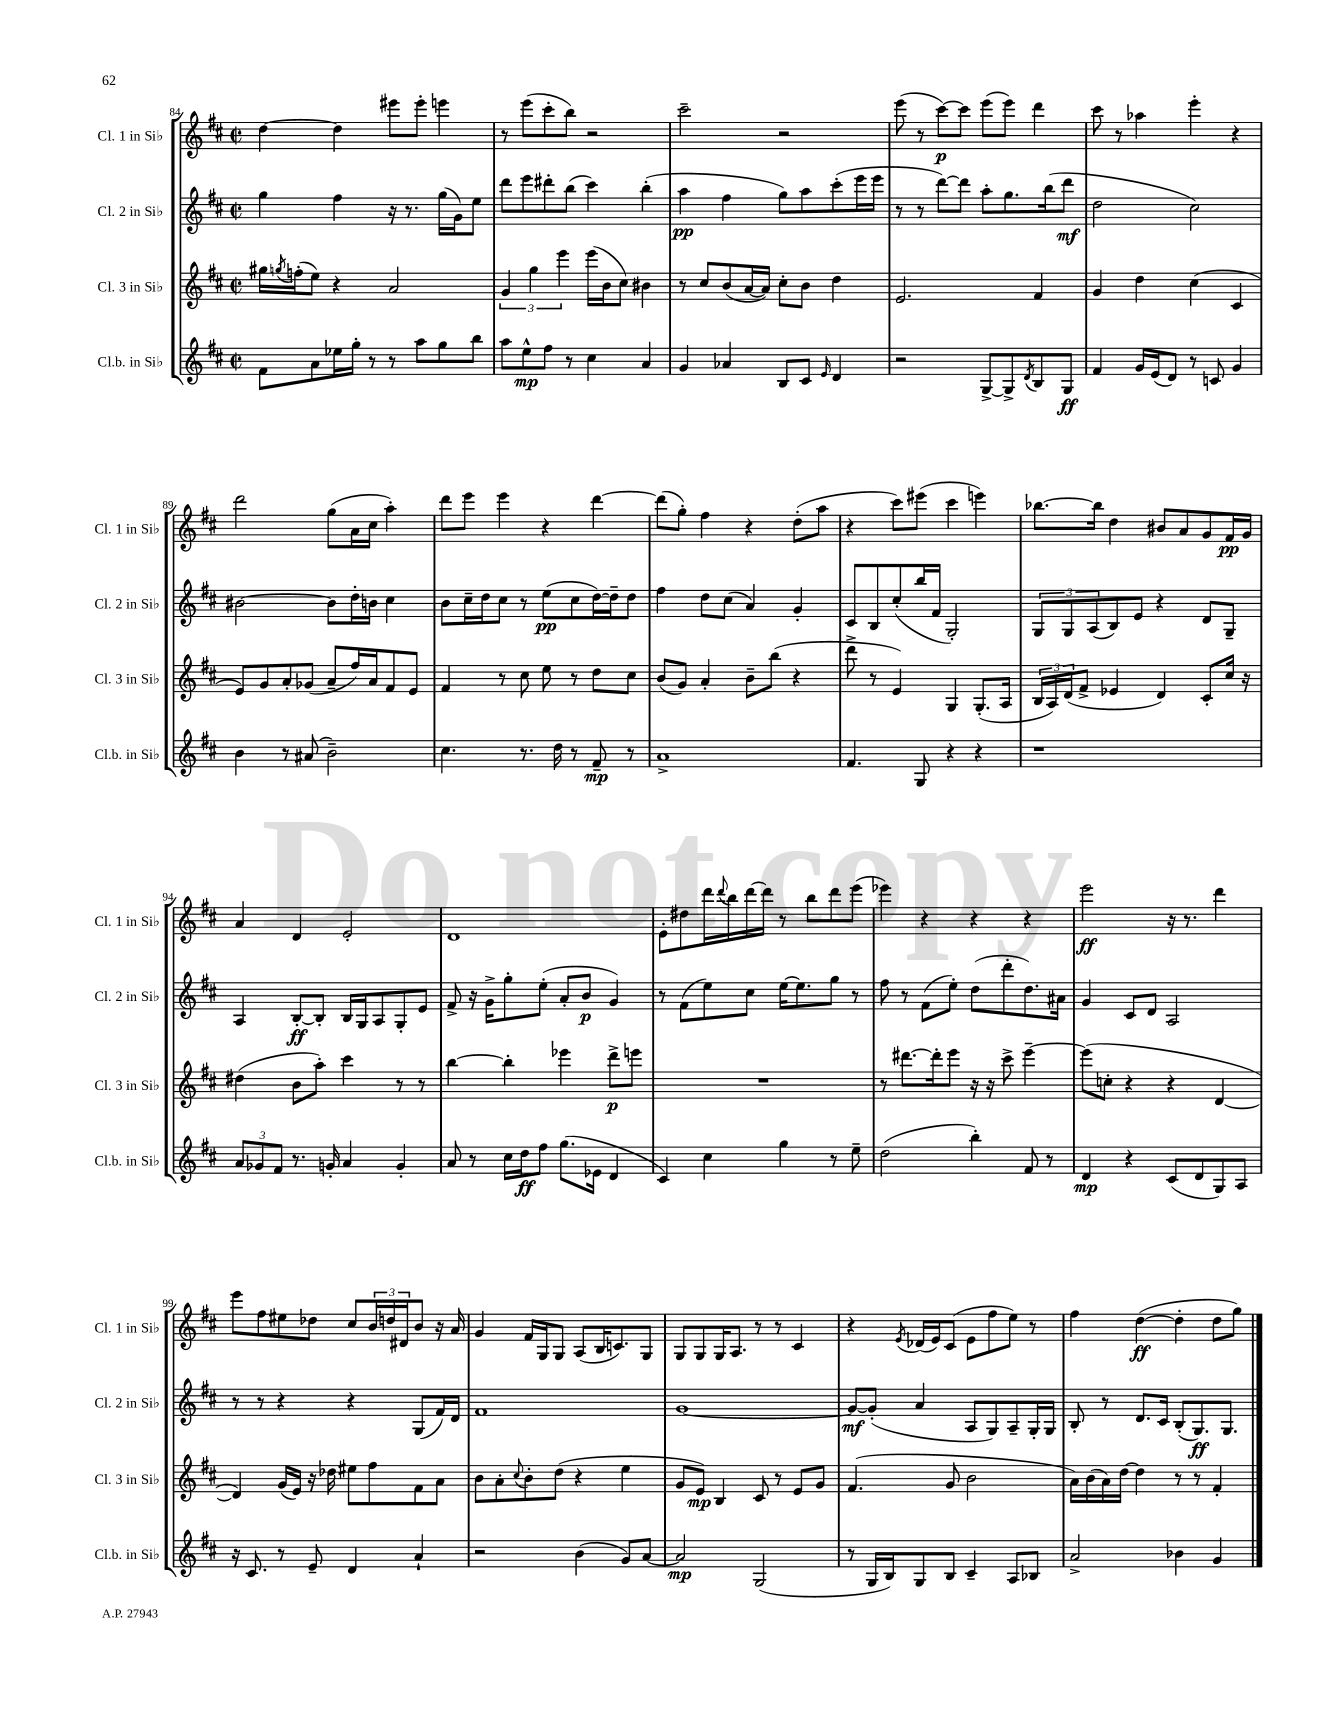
<<
\new StaffGroup <<
\new Staff = "s0" \with { instrumentName = "Cl. 1 in Sib" shortInstrumentName = "Cl. 1 in Sib" } {
    \clef treble \key d \major \defaultTimeSignature \time 2/2
    d''4~ d''4 eis'''8 eis'''8-. e'''4 |
    r8 e'''8( cis'''8-. b''8) r2 |
    cis'''2-- r2 |
    e'''8( r8 cis'''8~\p) cis'''8 e'''8( e'''8) d'''4 |
    cis'''8 r8 aes''4 e'''4-. r4 |
    d'''2 g''8( a'16 cis''16 a''4-.) |
    d'''8 e'''8 e'''4 r4 d'''4~ |
    d'''8( g''8-.) fis''4 r4 d''8-.( a''8 |
    r4 cis'''8) eis'''8( cis'''4 e'''4) |
    bes''8.~ bes''16 d''4 bis'8 a'8 g'8 fis'16\pp g'16 |
    a'4 d'4 e'2-. |
    d'1 |
    e'8-. dis''8 d'''16 \appoggiatura { d'''8 } b''16 d'''16~ d'''16 r8 b''8 d'''8 e'''8( |
    ees'''4) r4 r4 r4 |
    e'''2\ff r16 r8. d'''4 |
    e'''8 fis''8 eis''8 des''8 cis''8 \tuplet 3/2 { b'16 d''16 dis'16 } b'8 r16 a'16 |
    g'4 fis'16 g16 g8 a8( b16 c'8.) g8 |
    g8 g8 g16 a8. r8 r8 cis'4 |
    r4 \acciaccatura { e'8 } des'16( e'16) cis'8( e'8 fis''8 e''8) r8 |
    fis''4 d''4~\ff( d''4-. d''8 g''8) \bar "|." |
}
\new Staff = "s1" \with { instrumentName = "Cl. 2 in Sib" shortInstrumentName = "Cl. 2 in Sib" } {
    \clef treble \key d \major \defaultTimeSignature \time 2/2
    g''4 fis''4 r16 r8. g''16( g'16) e''8 |
    d'''8 e'''8 dis'''8-. b''8( cis'''4) b''4-.( |
    a''4\pp fis''4 g''8) a''8 cis'''8-.( e'''16 e'''16 |
    r8 r8 d'''8~) d'''8 a''8-. g''8. b''16( d'''8\mf |
    d''2 cis''2) |
    bis'2~ bis'8 d''16-. b'16 cis''4 |
    b'8 cis''16-- d''16 cis''8 r8 e''8\pp( cis''8 d''16~) d''16-- d''8 |
    fis''4 d''8 cis''8( a'4) g'4-. |
    cis'8 b8 cis''8-.( b''16 fis'16 g2-.) |
    \tuplet 3/2 { g8 g8 a8( } b8) e'8 r4 d'8 g8-- |
    a4 b8~-.\ff b8-. b16 g16 a8 g8-. e'8 |
    fis'8-> r16 g'16-> g''8-. e''8-.( a'8-. b'8\p g'4) |
    r8 fis'8( e''8) cis''8 e''16~ e''8. g''8 r8 |
    fis''8 r8 fis'8( e''8-.) d''8( d'''8-. d''8.) ais'16 |
    g'4 cis'8 d'8 a2 |
    r8 r8 r4 r4 g8( fis'16) d'16 |
    fis'1 |
    g'1~ |
    g'8~\mf g'8-.( a'4 a8 g8) a8-- g16-. g16 |
    b8-. r8 d'8. cis'16 b8-.( g8.\ff) g8. \bar "|." |
}
\new Staff = "s2" \with { instrumentName = "Cl. 3 in Sib" shortInstrumentName = "Cl. 3 in Sib" } {
    \clef treble \key d \major \defaultTimeSignature \time 2/2
    gis''16 \acciaccatura { g''8 } f''16-.( e''8) r4 a'2 |
    \tuplet 3/2 { g'4 g''4 e'''4 } e'''16( b'16 cis''8) bis'4 |
    r8 cis''8 b'8( a'16~ a'16) cis''8-. b'8 d''4 |
    e'2. fis'4 |
    g'4 d''4 cis''4( cis'4 |
    e'8) g'8 a'8-. ges'8( a'8-- fis''16) a'16 fis'8 e'8 |
    fis'4 r8 cis''8 e''8 r8 d''8 cis''8 |
    b'8( g'8) a'4-. b'8-- b''8( r4 |
    d'''8-> r8 e'4) g4 g8.-.( a16 |
    \tuplet 3/2 { b16 a16) d'16( } fis'8-> ees'4 d'4) cis'8-. cis''16 r16 |
    dis''4( b'8 a''8-.) cis'''4 r8 r8 |
    b''4~ b''4-. ees'''4 d'''8->\p e'''8 |
    R1 |
    r8 dis'''8.~ dis'''16-. e'''8 r16 r16 cis'''8-> e'''4~-- |
    e'''8( c''8-. r4 r4 d'4~ |
    d'4) g'16( e'16) r16 des''16 eis''8 fis''8 fis'8 a'8 |
    b'8 a'8-. \appoggiatura { cis''8 } b'8-. d''8( r4 e''4 |
    g'8 e'8\mp) b4 cis'8 r8 e'8 g'8 |
    fis'4.( g'8 b'2 |
    a'16) b'16( a'16) d''16~ d''4 r8 r8 fis'4-. \bar "|." |
}
\new Staff = "s3" \with { instrumentName = "Cl.b. in Sib" shortInstrumentName = "Cl.b. in Sib" } {
    \clef treble \key d \major \defaultTimeSignature \time 2/2
    fis'8 a'8 ees''16 g''16-. r8 r8 a''8 g''8 b''8 |
    a''8 e''8-^\mp fis''8 r8 cis''4 a'4 |
    g'4 aes'4 b8 cis'8 \grace { e'16 } d'4 |
    r2 g8~-> g8-> \acciaccatura { d'8 } b8 g8\ff |
    fis'4 g'16 e'16( d'8) r8 c'8 g'4 |
    b'4 r8 ais'8( b'2--) |
    cis''4. r8. d''16 r8 fis'8--\mp r8 |
    a'1-> |
    fis'4. g8 r4 r4 |
    r1 |
    \tuplet 3/2 { a'8 ges'8 fis'8 } r8. g'16-. a'4 g'4-. |
    a'8 r8 cis''16 d''16\ff fis''8 g''8.( ees'16 d'4 |
    cis'4) cis''4 g''4 r8 e''8-- |
    d''2( b''4-.) fis'8 r8 |
    d'4\mp r4 cis'8( d'8 g8) a8 |
    r16 cis'8. r8 e'8-- d'4 a'4-! |
    r2 b'4( g'8) a'8~ |
    a'2\mp g2( |
    r8 g16 b16) g8 b8 cis'4-- a8 bes8 |
    a'2-> bes'4 g'4 \bar "|." |
}
>>
>>
\layout { \context { \Score currentBarNumber = #84 } }
